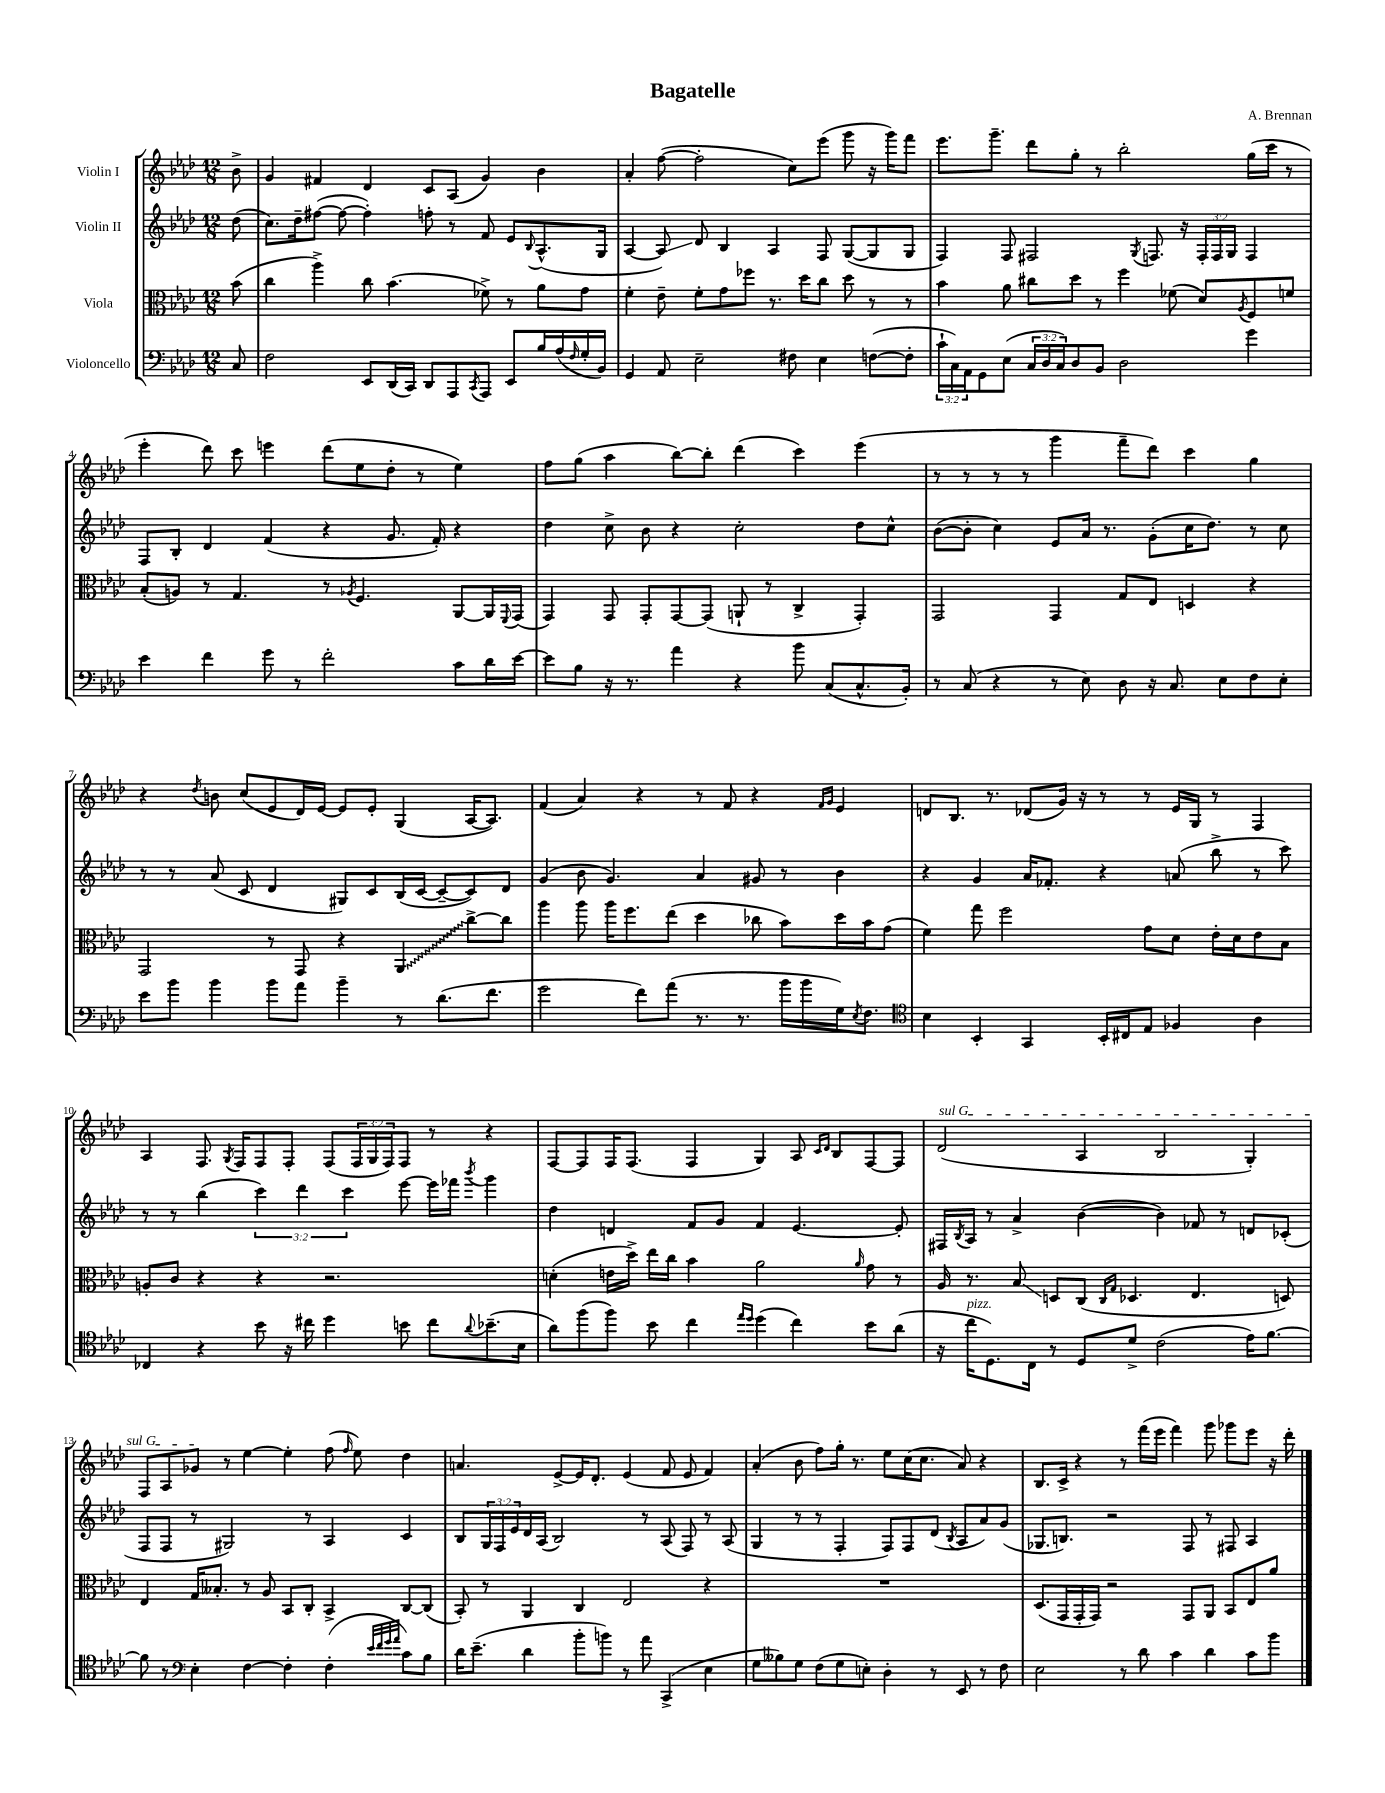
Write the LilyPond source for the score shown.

\header { title = "Bagatelle" composer = "A. Brennan" }
<<
\new StaffGroup <<
\new Staff = "s0" \with { instrumentName = "Violin I" } {
    \clef treble \key aes \major \numericTimeSignature \time 12/8 \override Staff.TupletNumber.text = #tuplet-number::calc-fraction-text \partial 8
    bes'8-> |
    g'4 fis'4 des'4 c'8 aes8( g'4) bes'4 |
    aes'4-. f''8~( f''2-. c''8) ees'''8( g'''8 r16 g'''16) f'''8 |
    ees'''8. g'''8.-- des'''8 g''8-. r8 bes''2-. g''16( c'''16 r8 |
    ees'''4-. des'''8) c'''8 e'''4 des'''8( ees''8 des''8-. r8 ees''4) |
    f''8 g''8( aes''4 bes''8~) bes''8-. des'''4( c'''4) ees'''4( |
    r8 r8 r8 r8 g'''4 f'''8-- des'''8) c'''4 g''4 |
    r4 \acciaccatura { des''8 } b'8 c''8( ees'8 des'16) ees'16~ ees'8 ees'8-. g4( aes16~ aes8.) |
    f'4( aes'4) r4 r8 f'8 r4 \grace { f'16 g'16 } ees'4 |
    d'8 bes8. r8. des'8( g'16) r16 r8 r8 ees'16 g16 r8 f4 |
    aes4 f8. \acciaccatura { g8 } f16 f8 f8-. f8( \tuplet 3/2 { f16 g16 f16) } f8 r8 r4 |
    f8~ f8 f16 f8.( f4 g4) aes8 \grace { c'16 des'16 } bes8 f8~ f8 |
    \once \override TextSpanner.bound-details.left.text = \markup { \italic "sul G" } des'2\startTextSpan( aes4 bes2 g4-.) |
    f8 aes8 ges'8\stopTextSpan r8 ees''4~ ees''4-. f''8( \grace { f''16 } ees''8) des''4 |
    a'4. ees'8~-> ees'16 des'8.-. ees'4( f'8 ees'8 f'4) |
    aes'4-.( bes'8 f''8) g''16-. r8. ees''8 c''16( c''8. aes'8) r4 |
    bes8. c'16-> r4 r8 f'''16( ees'''16 f'''4) g'''8 ges'''8 ees'''8 r16 des'''16-. \bar "|." |
}
\new Staff = "s1" \with { instrumentName = "Violin II" } {
    \clef treble \key aes \major \numericTimeSignature \time 12/8 \override Staff.TupletNumber.text = #tuplet-number::calc-fraction-text \partial 8
    des''8( |
    c''8.) des''16-- fis''8~( fis''8~ fis''4-.) f''8-. r8 f'8 ees'8 \appoggiatura { bes8 } aes8.-^( g16 |
    aes4~ aes8\glissando) des'8 bes4 aes4 f8 g8~( g8 g8 |
    f4) f8 fis2 \acciaccatura { g8 } f8. r16 \tuplet 3/2 { f16-. f16 g16 } f4 |
    f8 bes8-. des'4 f'4( r4 g'8. f'16-.) r4 |
    des''4 c''8-> bes'8 r4 c''2-. des''8 c''8-^ |
    bes'8~( bes'8-. c''4) ees'8 aes'16 r8. g'8-.( c''16 des''8.) r8 c''8 |
    r8 r8 aes'8( c'8 des'4 gis8) c'8 bes16( c'16~ c'8~-- c'8) des'8 |
    g'4( bes'8 g'4.) aes'4 gis'8 r8 bes'4 |
    r4 g'4 aes'16 fes'8.-. r4 a'8( bes''8-> r8 c'''8) |
    r8 r8 bes''4( \tuplet 3/2 { c'''4) des'''4 c'''4 } ees'''8~ ees'''16 fes'''16 \acciaccatura { bes'''8 } g'''4 |
    des''4 d'4 f'8 g'8 f'4 ees'4.~ ees'8-. |
    fis16 \acciaccatura { bes8 } aes16 r8 aes'4-> bes'4~( bes'4) fes'8 r8 d'8 ces'8-.( |
    f8 f8 r8 gis2) r8 aes4 c'4 |
    bes8 \tuplet 3/2 { g16 f16 ees'16 } des'16 aes16( bes2) r8 aes8( f8) r8 aes8( |
    g4 r8 r8 f4-. f8) f8 des'8( \acciaccatura { bes8 } aes8 aes'8) g'8( |
    ges8. b8.) r2 f8 r8 fis8 aes4 \bar "|." |
}
\new Staff = "s2" \with { instrumentName = "Viola" } {
    \clef alto \key aes \major \numericTimeSignature \time 12/8 \partial 8
    bes'8( |
    c''4 aes''4->) c''8 bes'4.( fes'8->) r8 aes'8 g'8 |
    f'4-. ees'8-- f'8-. g'8 fes''8 r8. des''16 c''8 des''8 r8 r8 |
    bes'4 aes'8 cis''8 des''8 r8 f''4 fes'8( des'8) \acciaccatura { aes8 } f8 f'8 |
    bes8-.( a8) r8 g4. r8 \acciaccatura { aes8 } f4. aes,8~ aes,16 \appoggiatura { f,8 } g,16( |
    g,4) g,8 g,8-. g,8~ g,8( a,8-! r8 c4-> g,4-.) |
    g,2 g,4 g8 ees8 d4 r4 |
    g,2 r8 g,8 r4 \once \override Glissando.style = #'zigzag aes,4\glissando c''8~-> c''8 |
    aes''4 aes''8 aes''16 f''8. ees''8( des''4 ces''8 bes'8) des''16 bes'16 g'8( |
    f'4) g''8 f''2 g'8 des'8 ees'16-. des'16 ees'8 bes8 |
    a8-. c'8 r4 r4 r2. |
    d'4-.( e'16 des''16->) ees''16 c''16 bes'4 aes'2 \grace { aes'16 } g'8 r8 |
    aes16 r8. bes8\glissando d8 c8( \grace { c16 g16 } des4. ees4. d8) |
    ees4 g16 beses8.-. r8 aes8 bes,8 c8-. bes,4-> c8~ c8( |
    bes,8-.) r8 aes,4 c4 ees2 r4 |
    R1. |
    des8.( g,16 g,16-. g,16) r2 g,8 aes,8 bes,8 ees8 aes'8 \bar "|." |
}
\new Staff = "s3" \with { instrumentName = "Violoncello" } {
    \clef bass \key aes \major \numericTimeSignature \time 12/8 \override Staff.TupletNumber.text = #tuplet-number::calc-fraction-text \partial 8
    c8 |
    f2 ees,8 des,16( c,16) des,8 aes,,8 \acciaccatura { c,8 } aes,,8 ees,8 bes16 aes16( \grace { f16 } g16-. bes,16) |
    g,4 aes,8 ees2-- fis8 ees4 f8~( f8-. |
    \tuplet 3/2 { c'16-! c16) aes,16 } g,8 ees8( \tuplet 3/2 { c16 des16 c16) } des8 bes,8 des2 g'4 |
    ees'4 f'4 g'8 r8 f'2-. c'8 des'16 ees'16~ |
    ees'8 bes8 r16 r8. aes'4 r4 bes'8 c8( c8.-^ bes,16-.) |
    r8 c8( r4 r8 ees8) des8 r16 c8. ees8 f8 ees8-. |
    ees'8 bes'8 bes'4 bes'8 aes'8 bes'4-- r8 des'8.( f'8. |
    g'2 f'8) aes'8( r8. r8. bes'16 bes'16 g16) \acciaccatura { ees8 } f8. |
    \clef tenor bes4 bes,4-. g,4 bes,16-. cis16 ees8 fes4 aes4 |
    ces4 r4 bes'8 r16 cis''16 des''4 b'8 cis''8 \appoggiatura { aes'8 } bes'8.--( bes16 |
    aes'8) f''8( f''8) bes'8 c''4 \grace { ees''16 des''16 } des''4( c''4) bes'8 aes'8( |
    r16 c''16^\markup { \italic "pizz." } des8.) c16 r8 des8 des'8-> c'2( ees'16) f'8.~ |
    f'8 r8 \clef bass ees4-. f4~ f4-. f4-.( \grace { ees'32 f'32 g'32 aes'32 } c'8) bes8 |
    des'16 ees'8.--( des'4 bes'8-. b'8) r8 aes'8 c,4->( ees4 |
    g8 beses8) g8 f8( g8 e8-.) des4-. r8 ees,8 r8 f8 |
    ees2 r8 des'8 c'4 des'4 c'8 bes'8 \bar "|." |
}
>>
>>
